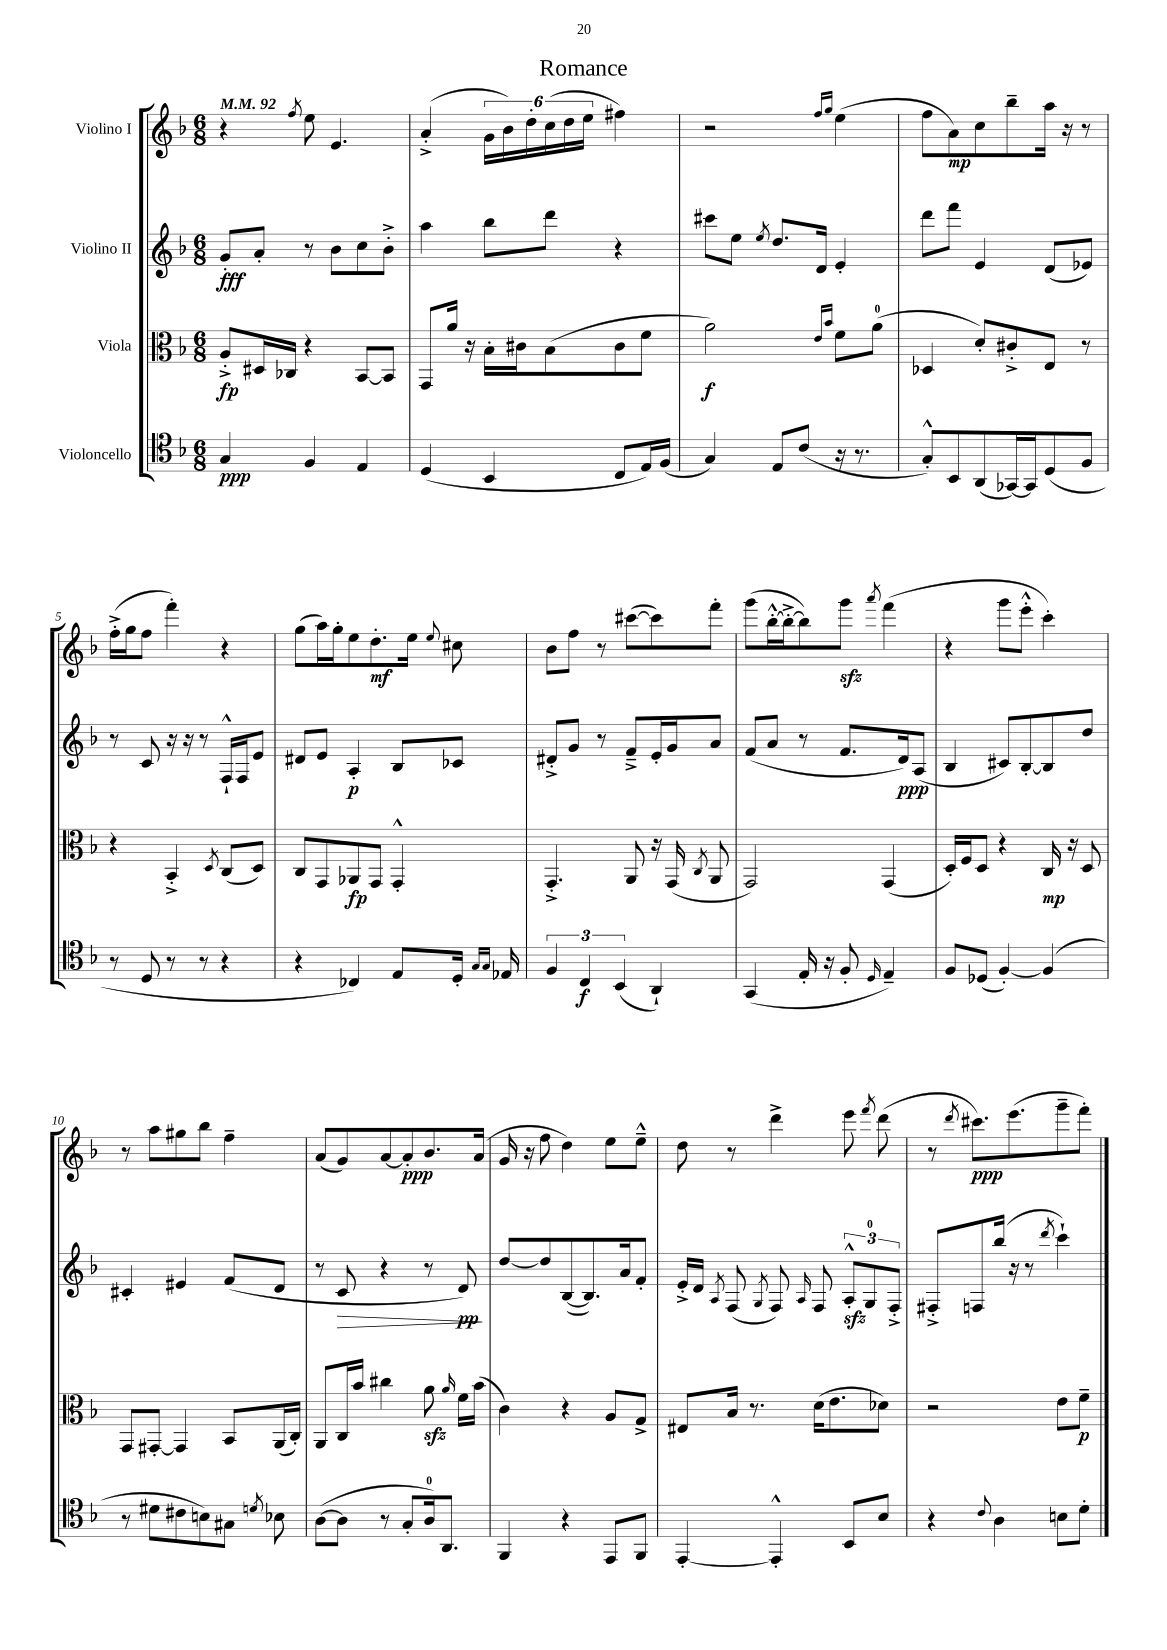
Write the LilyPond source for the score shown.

\header { title = "Romance" }
<<
\new StaffGroup <<
\new Staff = "s0" \with { instrumentName = "Violino I" } {
    \clef treble \key f \major \numericTimeSignature \time 6/8 \tempo 4 = 92
    \autoBeamOff r4 \acciaccatura { f''8 } e''8 e'4. |
    a'4-.->( \tuplet 6/4 { g'16[ bes'16) d''16-. c''16( d''16 e''16] } fis''4) |
    r2 \grace { f''16[ g''16] } e''4( |
    f''8[ a'8\mp) c''8 bes''8-- a''16] r16 r8 |
    f''16[-.->( g''16 f''8] f'''4-.) r4 |
    g''8[( a''16) g''16-. e''8 d''8.-.\mf e''16] \appoggiatura { e''8 } cis''8 |
    bes'8[ f''8] r8 cis'''8[~( cis'''8) f'''8]-. |
    g'''8[( bes''16~-.-^ bes''16~-.-> bes''8) g'''8]\sfz \acciaccatura { a'''8 } f'''4( |
    r4 g'''8[ e'''8]-.-^ c'''4-.) |
    r8 a''8[ gis''8 bes''8] f''4-- |
    a'8[( g'8) a'8~ a'8-.\ppp bes'8. a'16]( |
    g'16 r16 f''8 d''4) e''8[ e''8]---^ |
    d''8 r8 d'''4-> e'''8 \acciaccatura { f'''8 } d'''8( |
    r8 \acciaccatura { d'''8 } cis'''8.[\ppp) e'''8.( g'''8-- f'''8]-.) \bar "|." |
}
\new Staff = "s1" \with { instrumentName = "Violino II" } {
    \clef treble \key f \major \numericTimeSignature \time 6/8
    \autoBeamOff g'8[-.\fff a'8]-. r8 bes'8[ c''8 bes'8]-.-> |
    a''4 bes''8[ d'''8] r4 |
    cis'''8[ e''8] \acciaccatura { e''8 } d''8.[ d'16] e'4-. |
    d'''8[ f'''8] e'4 d'8[( ees'8]) |
    r8 c'8 r16 r16 r8 f16[-!-^ f16 e'8] |
    dis'8[ e'8] a4-.\p bes8[ ces'8] |
    dis'8[-.-> g'8] r8 f'8[---> e'16-. g'16 a'8] |
    f'8[( a'8] r8 f'8.[ d'16\ppp) a8]( |
    bes4 cis'8[) bes8~-. bes8 d''8] |
    cis'4-. eis'4 f'8[( d'8] |
    r8 c'8\> r4 r8 d'8\pp\!) |
    d''8[~ d''8 bes8~( bes8.) a'16 f'8]-. |
    e'16[-.-> d'16] \acciaccatura { a8 } f8( \acciaccatura { g8 } f8) \grace { a16 } f8 \tuplet 3/2 { a8[-.-^\sfz g8-0 f8]-.-> } |
    fis8[-.-> f8 bes''16]( r16 r8 \acciaccatura { d'''8 } c'''4-!) \bar "|." |
}
\new Staff = "s2" \with { instrumentName = "Viola" } {
    \clef alto \key f \major \numericTimeSignature \time 6/8
    \autoBeamOff a8[-.->\fp dis16 ces16] r4 bes,8[~ bes,8] |
    g,8[ a'16] r16 bes16[-. cis'16 bes8( cis'8 f'8] |
    a'2\f) \grace { e'16[ bes'16] } f'8[ a'8]-0( |
    des4 d'8[-.) cis'8-.-> e8] r8 |
    r4 bes,4-.-> \acciaccatura { d8 } c8[( d8]) |
    c8[ g,8 aes,8\fp g,8] g,4-.-^ |
    g,4.-.-> a,8 r16 g,16( \acciaccatura { c8 } a,8 |
    g,2) g,4( |
    d16[-.) f16 d8] r4 c16\mp r16 d8 |
    g,8[ gis,8]~-. gis,4 bes,8[ a,16( c16]-.) |
    a,8[ c16 bes'16] cis''4 a'8\sfz \grace { a'16 } f'16[ bes'16]( |
    c'4) r4 a8[ g8]-> |
    eis8[ bes16] r8. d'16[( e'8. des'8]) |
    r2 e'8[ f'8]--\p \bar "|." |
}
\new Staff = "s3" \with { instrumentName = "Violoncello" } {
    \clef tenor \key f \major \numericTimeSignature \time 6/8
    \autoBeamOff g4\ppp f4 e4 |
    d4( bes,4 c8[ e16) f16]( |
    g4) e8[ c'8]( r16 r8. |
    g8[-.-^) bes,8 a,8( ges,16~) ges,16 d8( f8] |
    r8 d8 r8 r8 r4 |
    r4 ces4) e8[ d16]-. \grace { g16[ g16] } ees16 |
    \tuplet 3/2 { f4 c4\f bes,4( } a,4-!) |
    g,4( e16-. r16 f8-. \grace { d16 } e4--) |
    f8[ des8]( f4~-.) f4( |
    r8 dis'8[ cis'8 b8) gis8] \acciaccatura { d'8 } bes8 |
    a8[~( a8] r8 g8[-. a16-0) a,8.] |
    f,4 r4 e,8[ f,8] |
    e,4~-. e,4-.-^ bes,8[ bes8] |
    r4 \appoggiatura { c'8 } a4 b8[ d'8]-. \bar "|." |
}
>>
>>
